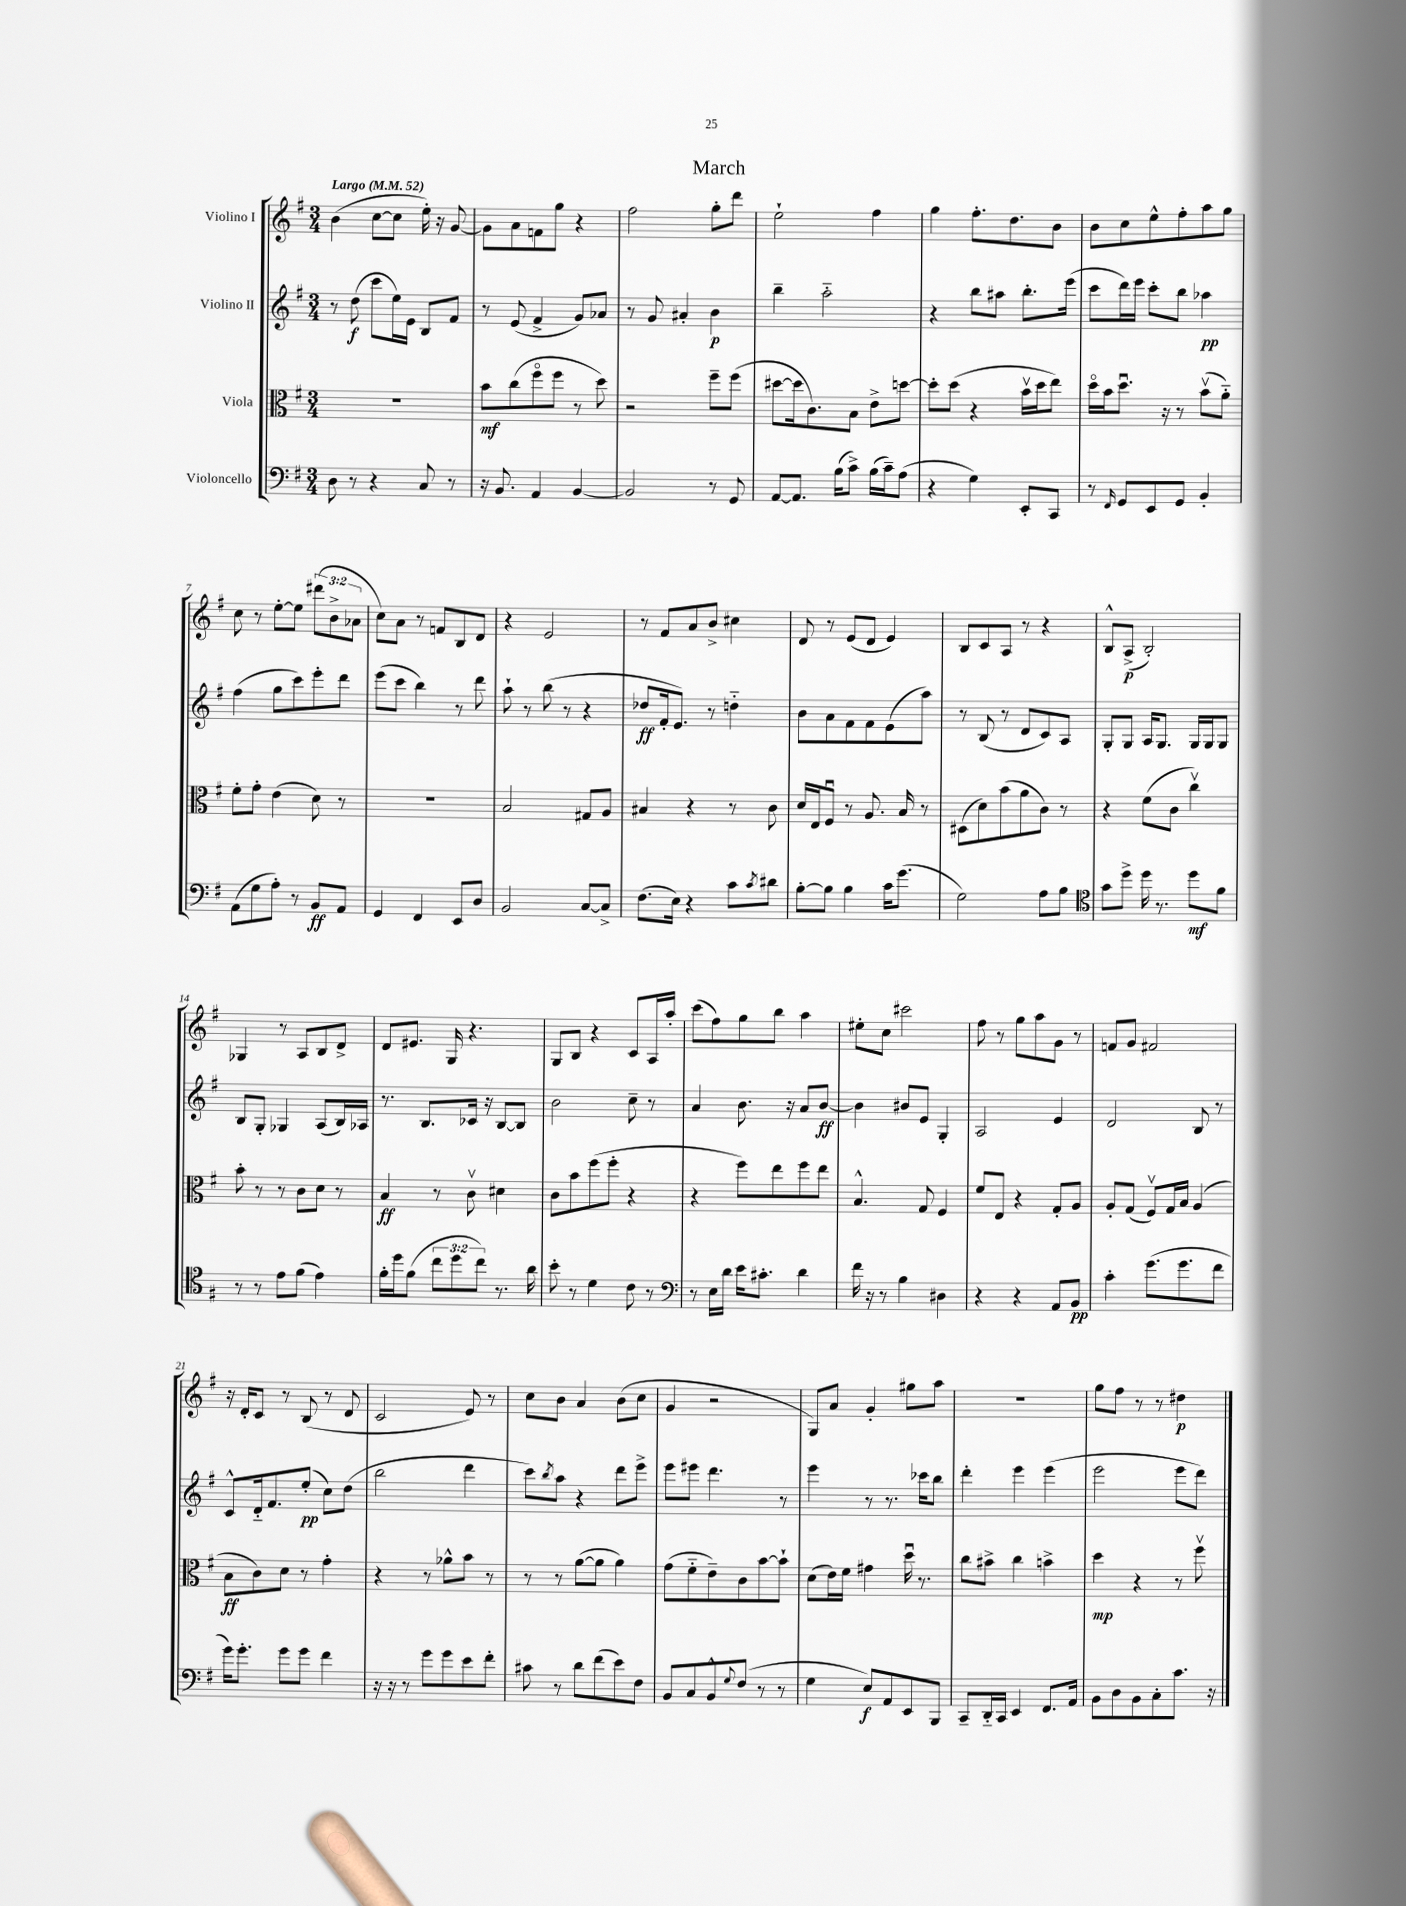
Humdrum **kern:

**kern	**dynam	**kern	**dynam	**kern	**dynam	**kern	**dynam
*part4	*part4	*part3	*part3	*part2	*part2	*part1	*part1
*staff4	*staff4	*staff3	*staff3	*staff2	*staff2	*staff1	*staff1
*I"Violoncello	*	*I"Viola	*	*I"Violino II	*	*I"Violino I	*
*clefF4	*	*clefC3	*	*clefG2	*	*clefG2	*
*k[f#]	*	*k[f#]	*	*k[f#]	*	*k[f#]	*
*M3/4	*	*M3/4	*	*M3/4	*	*M3/4	*
*MM52	*	*MM52	*	*MM52	*	*MM52	*
=1	=1	=1	=1	=1	=1	=1	=1
!	!	!	!	!	!	!LO:TX:a:B:t=Largo	!
8D\	.	2.r	.	8r	.	(4b\	.
8r	.	.	.	(8dd\	f	.	.
4r	.	.	.	8ccc\L	.	[8cc\L	.
.	.	.	.	16ee\L)	.	8cc\J]	.
.	.	.	.	16e\JJ	.	.	.
8C/	.	.	.	8B/L	.	16ee'\)	.
.	.	.	.	.	.	16r	.
8r	.	.	.	8f#/J	.	[8g/	.
=2	=2	=2	=2	=2	=2	=2	=2
16r	.	8b\L	mf	8r	.	8g\L]	.
8.BB/	.	.	.	.	.	.	.
.	.	(8cc\	.	(8e/	.	8a\	.
4AA/	.	8ff#\	.	4f#^/	.	8fn\	.
.	.	8ff#\J	.	.	.	8gg\J	.
[4BB/	.	8r	.	8g/L)	.	4r	.
.	.	8dd\)	.	8a-X/J	.	.	.
=3	=3	=3	=3	=3	=3	=3	=3
2BB/]	.	2r	.	8r	.	2ff#\	.
.	.	.	.	8g/	.	.	.
.	.	.	.	4a#X'/	.	.	.
8r	.	8ff#~\L	.	4b\	p	8gg'\L	.
8GG/	.	(8ff#\J	.	.	.	8ddd\J	.
=4	=4	=4	=4	=4	=4	=4	=4
[8AA/L	.	[8dd#X\L	.	4bb~\	.	2ee`\	.
8.AA/J]	.	16dd#\k]	.	.	.	.	.
.	.	8.c\)	.	.	.	.	.
.	.	.	.	2aa\	.	.	.
(16B\KL	.	.	.	.	.	.	.
8c^\J)	.	8B\J	.	.	.	.	.
(16B\LL	.	8e^\L	.	.	.	4ff#\	.
16c~\J)	.	.	.	.	.	.	.
(8A\J	.	[8ddn\J	.	.	.	.	.
=5	=5	=5	=5	=5	=5	=5	=5
4r	.	8dd'\L]	.	4r	.	4gg\	.
.	.	(8dd\J	.	.	.	.	.
4G\)	.	4r	.	8bb\L	.	8.ff#'\L	.
.	.	.	.	8aa#X\J	.	.	.
.	.	.	.	.	.	8.dd\	.
8EE'/L	.	16bv\LL	.	8.bb'\L	.	.	.
.	.	16dd\J	.	.	.	.	.
8CC/J	.	8ee\J)	.	.	.	8b\J	.
.	.	.	.	(16eee\Jk	.	.	.
=6	=6	=6	=6	=6	=6	=6	=6
8r	.	16dd\LL	.	8ccc\L	.	8b\L	.
.	.	16b\J	.	.	.	.	.
16qqFF#/	.	.	.	.	.	.	.
8GG/L	.	8.ddu\J	.	16ddd\L)	.	8cc\	.
.	.	.	.	16eee\JJ	.	.	.
8EE/	.	.	.	8ccc'\L	.	8ee^^\	.
.	.	16r	.	.	.	.	.
8GG/J	.	8r	.	8bb\J	.	8ff#'\	.
4BB'/	.	(8bv\L	.	4aa-X\	pp	8aa\	.
.	.	8a\J)	.	.	.	8gg\J	.
!!LO:LB:g=z
=7	=7	=7	=7	=7	=7	=7	=7
(8AA\L	.	8f#'\L	.	(4ff#\	.	8cc\	.
8G\	.	8g'\J	.	.	.	8r	.
8A'\J)	.	(4e\	.	8gg\L	.	[8ee'\L	.
8r	.	.	.	8ccc\)	.	8ee\J]	.
8BB/L	ff	8d\)	.	8eee'\	.	(12ddd#X\L	.
.	.	.	.	.	.	12b^\	.
8AA/J	.	8r	.	8ddd\J	.	.	.
.	.	.	.	.	.	12a-X\J	.
=8	=8	=8	=8	=8	=8	=8	=8
4GG/	.	2.r	.	(8eee\L	.	8cc\L)	.
.	.	.	.	8ccc\J	.	8a\J	.
4FF#/	.	.	.	4bb\)	.	8r	.
.	.	.	.	.	.	8fn/L	.
8EE/L	.	.	.	8r	.	8B/	.
8D/J	.	.	.	8ddd\	.	8d/J	.
=9	=9	=9	=9	=9	=9	=9	=9
2BB/	.	2B/	.	8aa`\	.	4r	.
.	.	.	.	8r	.	.	.
.	.	.	.	(8bb\	.	2e/	.
.	.	.	.	8r	.	.	.
[8C/L	.	8G#X/L	.	4r	.	.	.
8C^/J]	.	8A/J	.	.	.	.	.
=10	=10	=10	=10	=10	=10	=10	=10
(8.F#\L	.	4B#X/	.	8dd-X/L	ff	8r	.
.	.	.	.	16f#'/k	.	8f#/L	.
16E\Jk)	.	.	.	8.e/J)	.	.	.
4r	.	4r	.	.	.	8a/	.
.	.	.	.	8r	.	8b^/J	.
8c\L	.	8r	.	4ddn\	.	4cc#X\	.
8qc/	.	.	.	.	.	.	.
8d#X\J	.	8c\	.	.	.	.	.
=11	=11	=11	=11	=11	=11	=11	=11
[8B'\L	.	16d/LL	.	8b\L	.	8d/	.
.	.	16E/J	.	.	.	.	.
8B\J]	.	8F#u/J	.	8a\	.	8r	.
4B\	.	8r	.	8f#\	.	(8e/L	.
.	.	8.A/	.	8f#\	.	8d/J	.
16c\KL	.	.	.	(8e\	.	4e/)	.
(8.g\J	.	16B/	.	.	.	.	.
.	.	8r	.	8aa\J)	.	.	.
=12	=12	=12	=12	=12	=12	=12	=12
2G\)	.	(8D#X\L	.	8r	.	8B/L	.
.	.	8d\)	.	(8B/	.	8c/	.
.	.	(8b\	.	8r	.	8A/J	.
.	.	8a\	.	8d/L	.	8r	.
8A\L	.	8c\J)	.	8c/)	.	4r	.
8B\J	.	8r	.	8A/J	.	.	.
=13	=13	=13	=13	=13	=13	=13	=13
*clefC4	*	*	*	*	*	*	*
8g\L	.	4r	.	8G'/L	.	8B^^/L	.
8dd^\J	.	.	.	8G/J	.	(8A^/J	p
16dd\	.	(8f#\L	.	16A/KL	.	2B'/)	.
8.r	.	.	.	8.G/J	.	.	.
.	.	8c\J	.	.	.	.	.
8dd\L	mf	4ccv\)	.	16G/LL	.	.	.
.	.	.	.	16G/J	.	.	.
8f#\J	.	.	.	8G/J	.	.	.
!!LO:LB:g=z
=14	=14	=14	=14	=14	=14	=14	=14
8r	.	8b'\	.	8B/L	.	4G-X/	.
8r	.	8r	.	8G'/J	.	.	.
8e\L	.	8r	.	4G-X/	.	8r	.
(8f#\J	.	8c\L	.	.	.	8A/L	.
4e\)	.	8d\J	.	(8A/L	.	8B/	.
.	.	8r	.	16B/L)	.	8d^/J	.
.	.	.	.	16A-X/JJ	.	.	.
=15	=15	=15	=15	=15	=15	=15	=15
16f#'\LL	.	4B/	ff	8.r	.	8d/L	.
16dd\J	.	.	.	.	.	.	.
(8f#\J	.	.	.	.	.	8.e#X/J	.
.	.	.	.	8.B/L	.	.	.
12cc\L	.	8r	.	.	.	.	.
.	.	.	.	.	.	16G/	.
12dd\	.	.	.	.	.	.	.
.	.	8cv\	.	16c-X/Jk	.	4.r	.
12cc\J)	.	.	.	.	.	.	.
.	.	.	.	16r	.	.	.
8.r	.	4d#X\	.	[8B/L	.	.	.
.	.	.	.	8B/J]	.	.	.
16a\	.	.	.	.	.	.	.
=16	=16	=16	=16	=16	=16	=16	=16
8b'\	.	8c\L	.	2b\	.	8G/L	.
8r	.	8b\	.	.	.	8B/J	.
4d\	.	(8ff#\	.	.	.	4r	.
.	.	8ff#'\J	.	.	.	.	.
8c\	.	4r	.	8cc~\	.	8c/L	.
8r	.	.	.	8r	.	16A/L	.
.	.	.	.	.	.	16aa'/JJ	.
=17	=17	=17	=17	=17	=17	=17	=17
*clefF4	*	*	*	*	*	*	*
8r	.	4r	.	4a/	.	(8ccc\L	.
16E\LL	.	.	.	.	.	8ff#\)	.
16d\JJ	.	.	.	.	.	.	.
16e\KL	.	8ff#\L)	.	8.b\	.	8gg\	.
8.c#X'\J	.	.	.	.	.	.	.
.	.	8ee\	.	.	.	8bb\J	.
.	.	.	.	16r	.	.	.
4d\	.	8ff#\	.	8a/L	.	4aa\	.
.	.	8ee\J	.	[8b/J	ff	.	.
=18	=18	=18	=18	=18	=18	=18	=18
16f#\	.	4.B^^/	.	4b\]	.	8ee#X'\L	.
16r	.	.	.	.	.	.	.
8r	.	.	.	.	.	8cc\J	.
4B\	.	.	.	8b#X/L	.	2ccc#X\	.
.	.	8G/	.	8e/J	.	.	.
4D#X\	.	4F#/	.	4G'/	.	.	.
=19	=19	=19	=19	=19	=19	=19	=19
4r	.	8f#/L	.	2A/	.	8ff#\	.
.	.	8E/J	.	.	.	8r	.
4r	.	4r	.	.	.	8gg\L	.
.	.	.	.	.	.	8aa\	.
8AA/L	.	8G'/L	.	4e/	.	8g\J	.
8BB/J	pp	8A/J	.	.	.	8r	.
=20	=20	=20	=20	=20	=20	=20	=20
4c'\	.	8A'/L	.	2d/	.	8fn/L	.
.	.	(8G/J	.	.	.	8g/J	.
(8.g\L	.	8F#v/L)	.	.	.	2f#X/	.
.	.	16G/L	.	.	.	.	.
8.g\	.	16B/JJ	.	.	.	.	.
.	.	(4A/	.	8B/	.	.	.
8f#\J	.	.	.	8r	.	.	.
!!LO:LB:g=z
=21	=21	=21	=21	=21	=21	=21	=21
16g\KL)	.	8B\L	ff	8c^^/L	.	16r	.
8.g'\J	.	.	.	.	.	16d'/KL	.
.	.	8c\)	.	16d/k	.	8c/J	.
.	.	.	.	8.f#/	.	.	.
8g\L	.	8d\J	.	.	.	8r	.
8g\J	.	8r	.	(8ee'/J	pp	(8B/	.
4f#\	.	4g'\	.	8cc\L)	.	8r	.
.	.	.	.	(8dd\J	.	8d/	.
=22	=22	=22	=22	=22	=22	=22	=22
16r	.	4r	.	2bb\	.	2c/	.
16r	.	.	.	.	.	.	.
8r	.	.	.	.	.	.	.
8g\L	.	8r	.	.	.	.	.
8g\	.	8a-X^^\L	.	.	.	.	.
8e\	.	8b\J	.	4ddd\	.	8e/)	.
8f#'\J	.	8r	.	.	.	8r	.
=23	=23	=23	=23	=23	=23	=23	=23
8c#X\	.	8r	.	8ccc\L)	.	8cc\L	.
.	.	.	.	8qbb/	.	.	.
8r	.	8r	.	8aa\J	.	8b\J	.
8d\L	.	([8a\L	.	4r	.	4a/	.
(8f#\	.	8a\J]	.	.	.	.	.
8e\)	.	4a\)	.	8ddd\L	.	(8b\L	.
8F#\J	.	.	.	8eee^\J	.	8cc\J	.
=24	=24	=24	=24	=24	=24	=24	=24
8BB/L	.	(8g\L	.	8eee\L	.	4g/	.
8C/	.	8f#\	.	8eee#X\J	.	.	.
8BB^^/	.	8e~\)	.	4.ddd\	.	2r	.
8qqG/	.	.	.	.	.	.	.
(8F#/J	.	8c\	.	.	.	.	.
8r	.	[8b\	.	.	.	.	.
8r	.	8b`\J]	.	8r	.	.	.
=25	=25	=25	=25	=25	=25	=25	=25
4G\	.	(8d\L	.	4eee\	.	8G/L)	.
.	.	16e\L)	.	.	.	8a/J	.
.	.	16f#\JJ	.	.	.	.	.
8E/L)	f	4g#X\	.	8r	.	4g'/	.
8AA/	.	.	.	8.r	.	.	.
8EE/	.	16ddu\	.	.	.	8gg#X\L	.
.	.	8.r	.	16ccc-X\KL	.	.	.
8BBB/J	.	.	.	8bb\J	.	8aa\J	.
=26	=26	=26	=26	=26	=26	=26	=26
8CC~/L	.	8cc\L	.	4ddd'\	.	2.r	.
16DD/L	.	8b#X^\J	.	.	.	.	.
16CC/JJ	.	.	.	.	.	.	.
4EE/	.	4cc\	.	4eee\	.	.	.
8.FF#/L	.	4bn^\	.	(4eee\	.	.	.
16AA/Jk	.	.	.	.	.	.	.
=27	=27	=27	=27	=27	=27	=27	=27
8BB\L	.	4dd\	mp	2eee\	.	8gg\L	.
8D\	.	.	.	.	.	8ff#\J	.
8BB\	.	4r	.	.	.	8r	.
8C'\	.	.	.	.	.	8r	.
8.c\J	.	8r	.	8eee\L	.	4dd#X\	p
.	.	8ff#v\	.	8ddd\J)	.	.	.
16r	.	.	.	.	.	.	.
==	==	==	==	==	==	==	==
*-	*-	*-	*-	*-	*-	*-	*-
